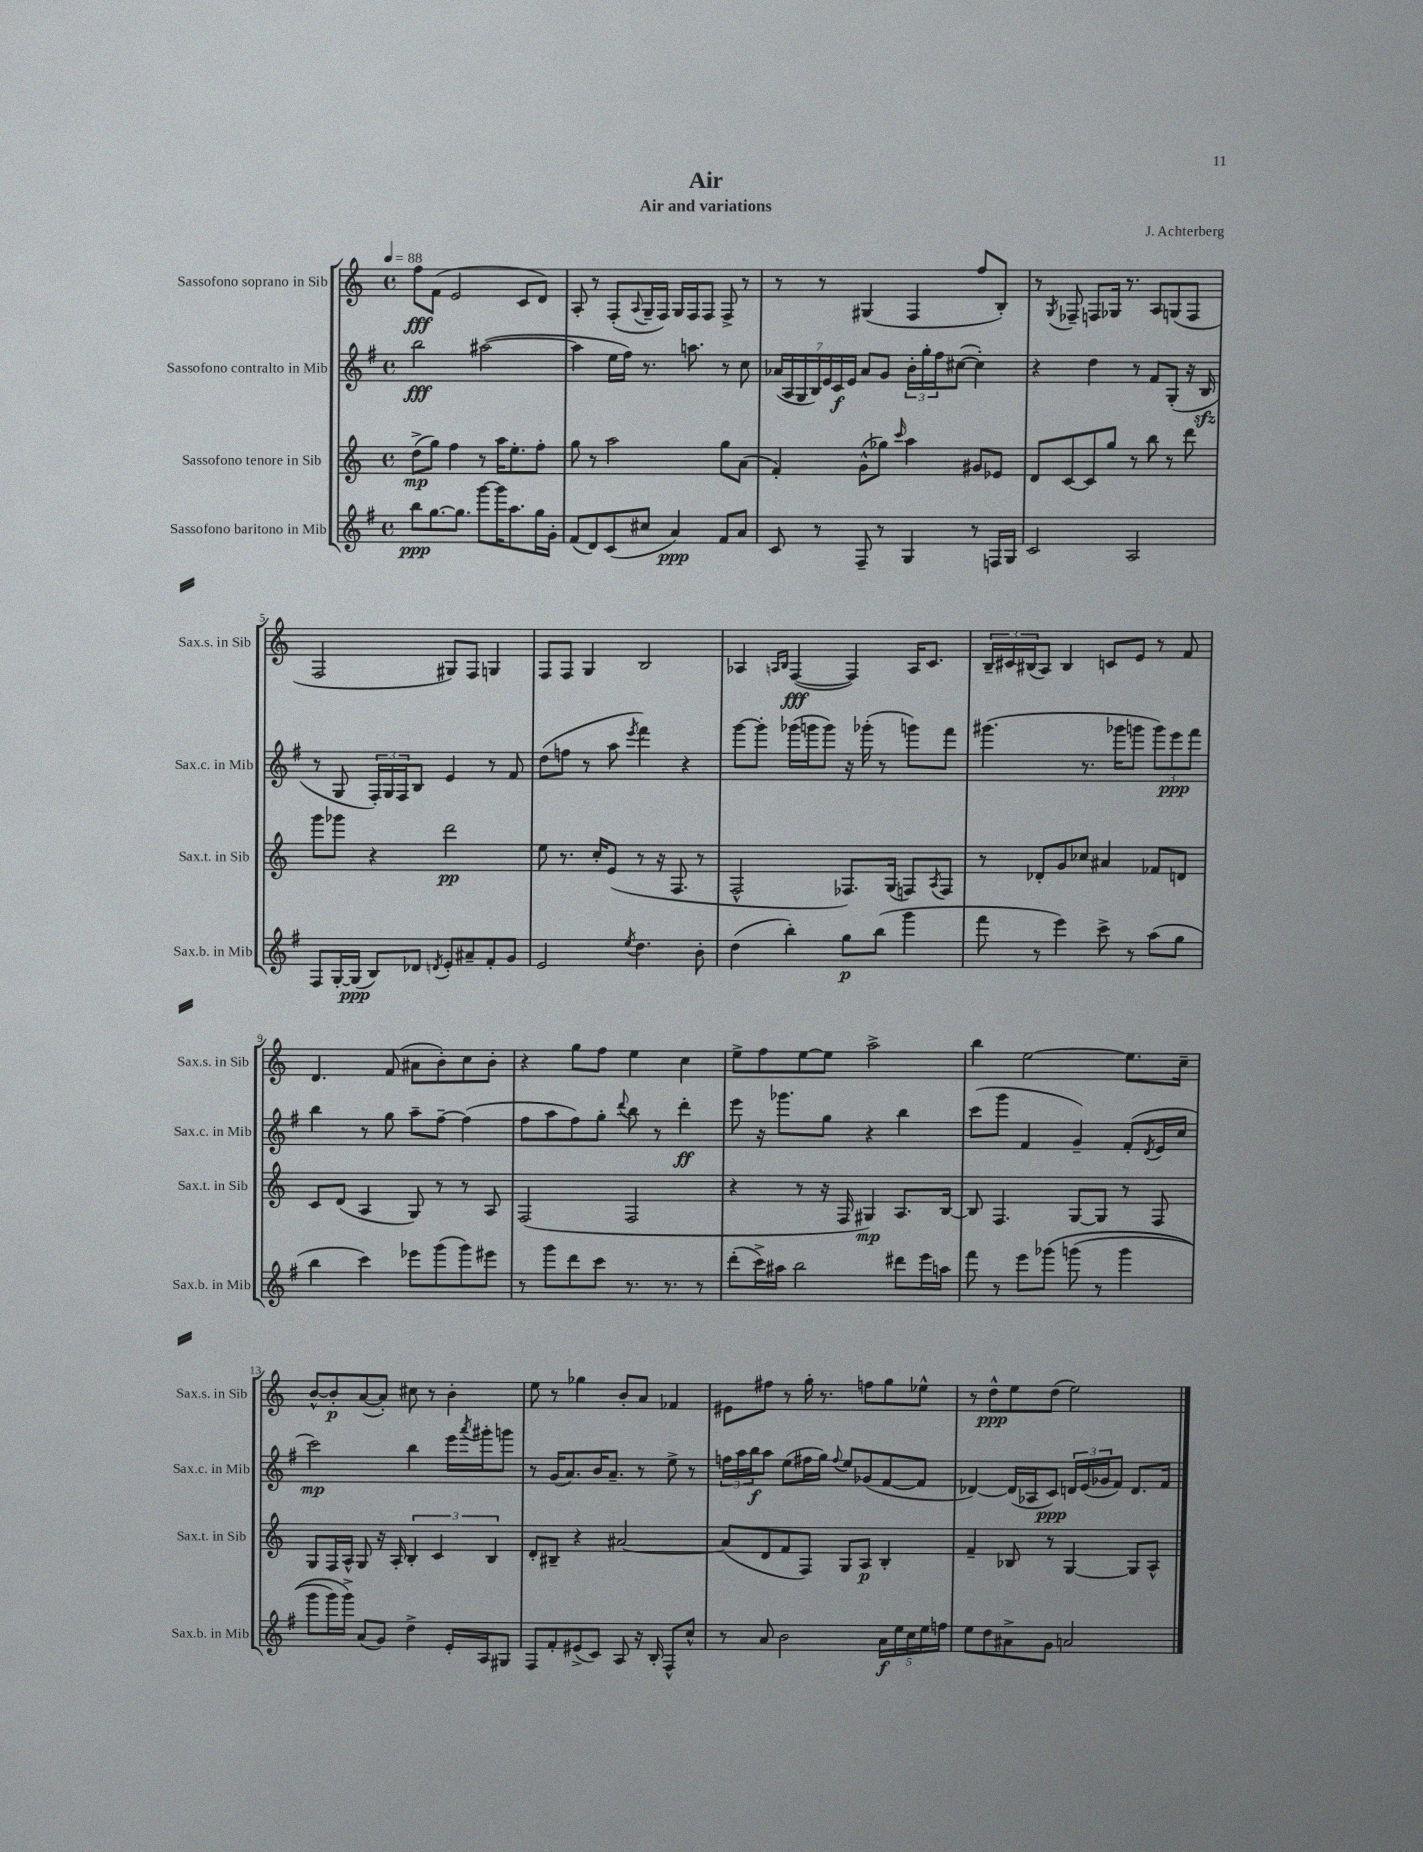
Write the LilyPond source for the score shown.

\header { title = "Air" composer = "J. Achterberg" subtitle = "Air and variations" }
<<
\new StaffGroup <<
\new Staff = "s0" \with { instrumentName = "Sassofono soprano in Sib" shortInstrumentName = "Sax.s. in Sib" } {
    \clef treble \key c \major \defaultTimeSignature \time 4/4 \tempo 4 = 88
    f''8\fff f'8( e'2 c'8 d'8) |
    a8-. r8 f8-.( \appoggiatura { a8 } g16-- f16) g16 f16 f8 f8-> r8 |
    r8 r8 gis4( f4 f''8 b8-.) |
    r8 \acciaccatura { g8 } fes8-- f8 ges16 r8. a8 g8( f8 |
    f2 gis8) f8 g4 |
    f8 f8 g4 b2 |
    aes4 \grace { a16 b16 } f4~\fff( f4) a16 c'8. |
    \tuplet 3/2 { b16-- cis'16 bis16( } a8) bis4 c'8 e'8 r8 f'8 |
    d'4. f'8( ais'8 b'8-.) c''8 b'8-. |
    r4 g''8 f''8 e''4 c''4 |
    e''8-> f''8 e''8~ e''8 a''2-> |
    b''4 e''2~ e''8. c''16-- |
    b'8~-^ b'8-.\p a'8~( a'8-.) cis''8 r8 b'4-. |
    e''8 r8 ges''4 b'8-. a'8 fes'4 |
    eis'8 fis''8 r8 g''16-. r8. f''8 g''8 ees''8-^ |
    r8 d''8-^\ppp e''8 d''8( e''2) \bar "|." |
}
\new Staff = "s1" \with { instrumentName = "Sassofono contralto in Mib" shortInstrumentName = "Sax.c. in Mib" } {
    \clef treble \key g \major \defaultTimeSignature \time 4/4
    b''2\fff ais''2~( |
    ais''4 e''16 fis''16) r8. a''8. r8 c''8 |
    \tuplet 7/4 { aes'16( a16 g16 b16) e'16 c'16\f e'16 } aes'8 g'8 \tuplet 3/2 { b'16-. g''16-. fis''16 } cis''8~( cis''4-.) |
    r4 d''4 r8 fis'8 g8-.( r16 b16\sfz |
    r8 g8 \tuplet 3/2 { fis16-.) g16 fis16 } b8 e'4 r8 fis'8 |
    d''8( f''8 r8 a''8 \acciaccatura { e'''8 } fis'''4) r4 |
    g'''8~ g'''8-. ges'''16( g'''16 g'''8) r16 ges'''16-.( r8 g'''8) fis'''8 |
    gis'''4.( r8. ges'''16 g'''8 \tuplet 3/2 { g'''8) e'''8\ppp fis'''8 } |
    b''4 r8 g''8 a''8-- fis''8~-- fis''4( |
    fis''8 a''8 fis''8) g''8-. \appoggiatura { d'''8 } b''8 r8 d'''4-.\ff |
    e'''8 r16 ges'''8. g''8 r4 b''4 |
    c'''8( g'''8 fis'4 g'4--) fis'8-.( \acciaccatura { d'8 } e'16 c''16 |
    c'''2\mp) b''4 e'''16 \acciaccatura { a'''8 } gis'''16-. g'''8 |
    r8 g'16( a'8.) b'16 a'8.-- r8 e''8-> r8 |
    \tuplet 3/2 { f''16 a''16 b''16\f } a''8 e''8( fis''16 g''16) \appoggiatura { fis''8 } e''8 ges'8( fis'8~ fis'8 |
    des'4~) des'16( aes16 c'8\ppp) \tuplet 3/2 { d'16 e'16( ges'16 } fis'8) d'8. fis'16 \bar "|." |
}
\new Staff = "s2" \with { instrumentName = "Sassofono tenore in Sib" shortInstrumentName = "Sax.t. in Sib" } {
    \clef treble \key c \major \defaultTimeSignature \time 4/4
    d''8->\mp( g''8) f''4 r8 a''16 e''8.-. f''8-. |
    g''8 r8 a''2 g''8 a'8( |
    f'4-.) g'8-^( ges''8) \grace { c'''16 } a''4 gis'8 ees'8 |
    d'8 c'8~ c'8 g''8 r8 b''8 r8 d'''8 |
    g'''8 ges'''8 r4 d'''2\pp |
    e''8 r8. c''16-. e'8( r8 r16 f8. r8 |
    f2-^ fes8.) g16( f8) \acciaccatura { a8 } f8 |
    r8 des'8-. g'8 ces''8 ais'4 fes'8 d'8 |
    c'8 d'8( a4 g8) r8 r8 a8 |
    f2( f2 |
    r4 r8 r16 f16 gis4\mp) a8. b16~ |
    b8 f4. g8~ g8 r8 f8 |
    g8 f16 a16-^ g8 r16 a16-. \tuplet 3/2 { b4-. c'4 b4 } |
    d'8-. bis8-- r4 ais'2~ |
    ais'8( d'8 f'8 f8) g8 a8\p b4-. |
    f'4-- bes8 r8 g4~ g8 a8-^ \bar "|." |
}
\new Staff = "s3" \with { instrumentName = "Sassofono baritono in Mib" shortInstrumentName = "Sax.b. in Mib" } {
    \clef treble \key g \major \defaultTimeSignature \time 4/4
    b''8\ppp g''8.~ g''8. g'''8~ g'''16 a''8. g''16 g'16-. |
    fis'8( d'8) c'8( cis''8 a'4\ppp) fis'8 a'8 |
    c'8 r8 fis8-- r8 g4 r8 f16 g16 |
    c'2 a2 |
    fis8 g16~-. g16\ppp( b8) des'8 \acciaccatura { d'8 } e'8-. ais'8-- fis'8-. g'8 |
    e'2 \acciaccatura { e''8 } d''4. b'8-. |
    d''4( b''4-.) g''8\p b''8( g'''4 |
    fis'''8 r8 e'''4) c'''8-> r8 a''8( g''8 |
    b''4 c'''4) ees'''8 g'''8( g'''8) eis'''8 |
    r8 g'''8 d'''8 c'''8 r8. r8. r8 |
    d'''8-.( c'''16->) ais''16 b''2 dis'''8 e'''16 a''16 |
    fis'''8 r8 e'''8 ges'''8\( g'''8( r8 g'''4 |
    g'''8 g'''16) g'''16->\) a'8( g'8) d''4-> e'16-. a16 gis8 |
    fis8 fis'8-. eis'8->( c'8) a8 r16 b16-. fis8-^ c''8-^ |
    r8 a'8 b'2 \tuplet 5/4 { a'16\f e''16 c''16 e''16 f''16 } |
    e''8 d''8 ais'8-> g'8 a'2 \bar "|." |
}
>>
>>
